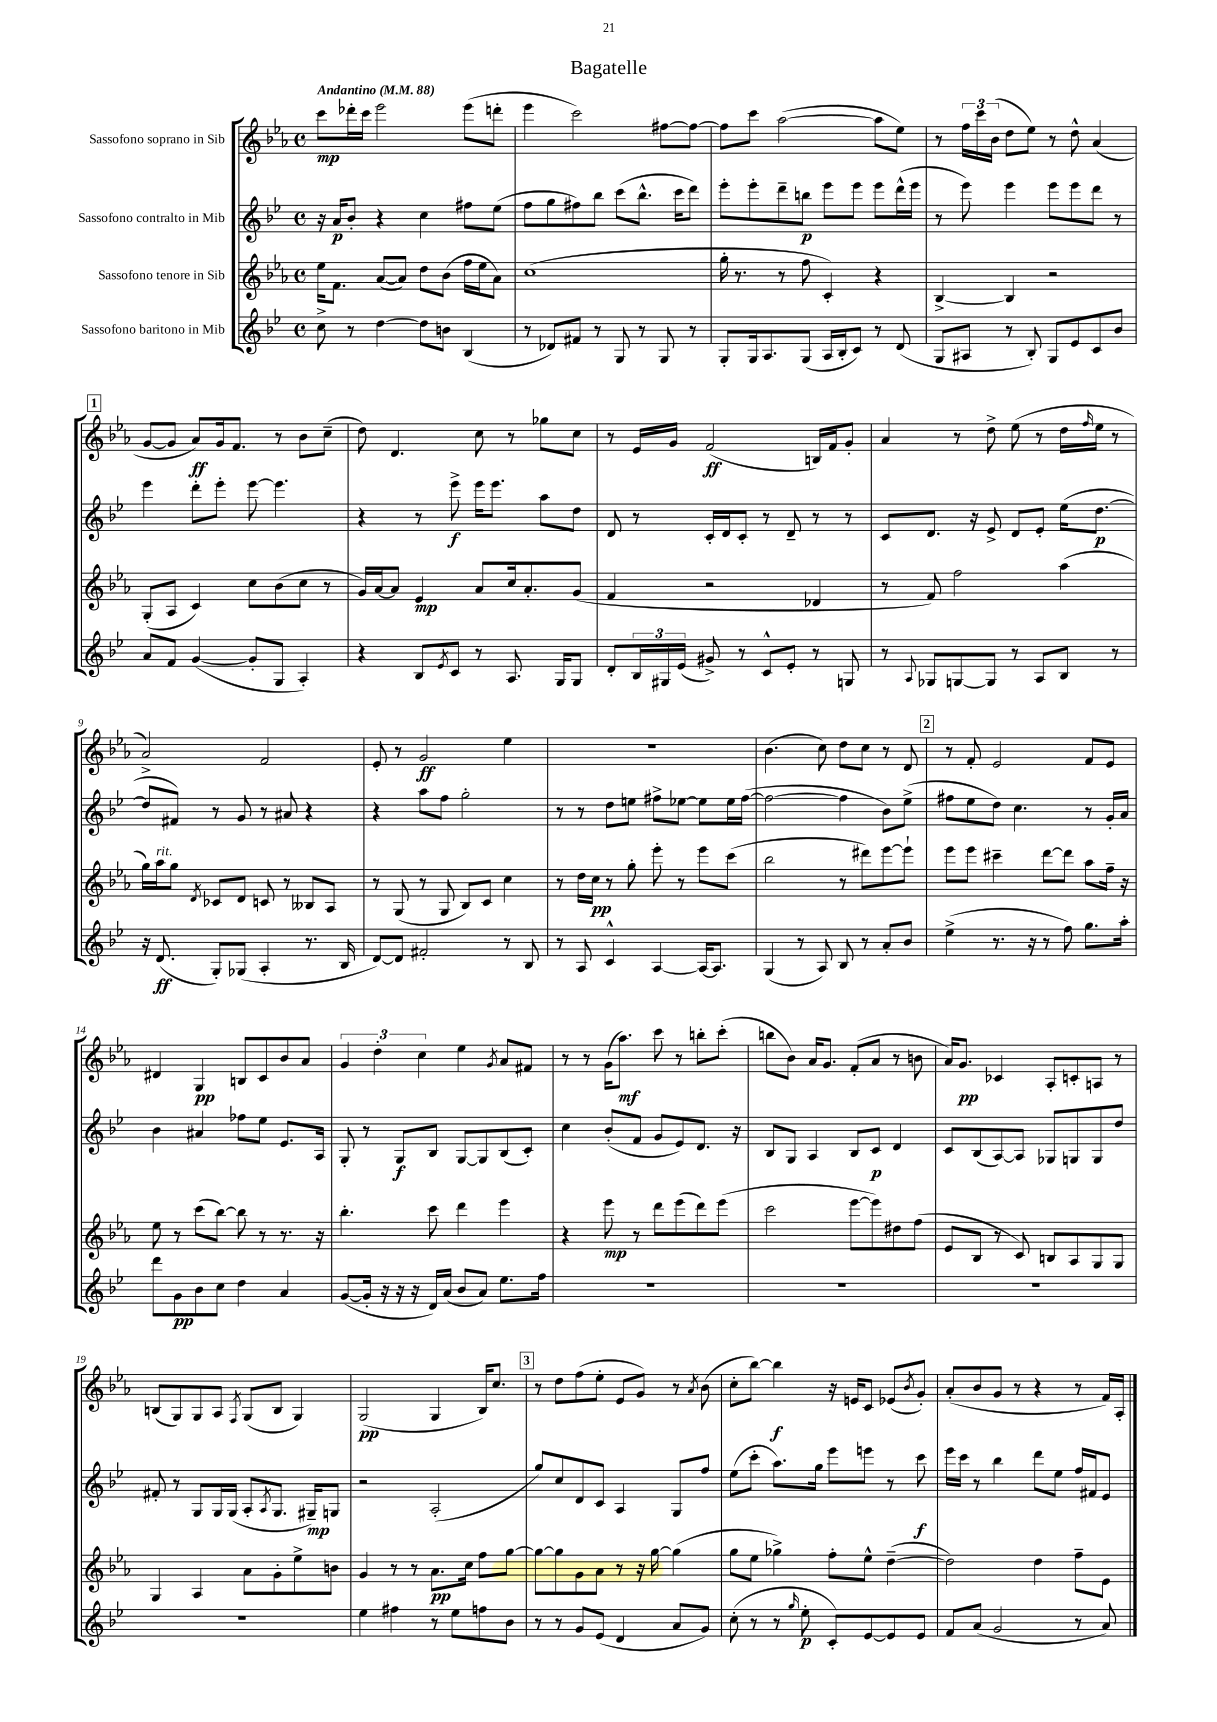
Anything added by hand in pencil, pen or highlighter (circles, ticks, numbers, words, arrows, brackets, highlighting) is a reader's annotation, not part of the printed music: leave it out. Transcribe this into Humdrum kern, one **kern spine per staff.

**kern	**kern	**kern	**kern
*staff4	*staff3	*staff2	*staff1
*clefG2	*clefG2	*clefG2	*clefG2
*k[b-e-]	*k[b-e-a-]	*k[b-e-]	*k[b-e-a-]
*M4/4	*M4/4	*M4/4	*M4/4
*met(c)	*met(c)	*met(c)	*met(c)
*MM88	*MM88	*MM88	*MM88
8cc^	16ee-	16r	8ccc
.	8.f	16a	.
8r	.	8b-'	16ddd-'
.	.	.	16ccc
[4dd	([8a-	4r	2eee-
.	8a-])	.	.
8dd]	8dd	4cc	.
8b	(8b-	.	.
(4B-	16ff	8ff#	(8eee-
.	16ee-	.	.
.	8a-)	(8ee-	8ddd'
=	=	=	=
8r	(1cc	8ff	4eee-
8d-)	.	8gg	.
8f#	.	8ff#)	2ccc)
8r	.	8bb-	.
8G	.	(8ccc	.
8r	.	8.bb-^^	.
8G	.	.	[8ff#
.	.	16ccc	.
8r	.	8ddd)	8ff#_
=	=	=	=
8G'	16gg'	8eee-'	8ff#]
.	8.r	.	.
16G	.	8eee-'	8ccc
8.A	.	.	.
.	8r	8ddd~	([2aa-
(8G	8ff	8bb	.
16A	4c')	8eee-	.
16B-'	.	.	.
8c)	.	8eee-	.
8r	4r	8eee-	8aa-]
(8d	.	(16ddd^^	8ee-)
.	.	16eee-	.
=	=	=	=
8G	[4B-^	8r	8r
8A#	.	8eee-)	24ff
.	.	.	24ccc
.	.	.	(24b-
8r	4B-]	4eee-	8dd
8B-')	.	.	8ee-)
8G	2r	8eee-	8r
8e-	.	8eee-	8dd^^
8c	.	8ddd	(4a-
8b-	.	8r	.
=	=	=	=
8a	(8G'	4eee-	[8g
8f	8A-	.	8g]
([4g	4c)	8ddd'	8a-)
.	.	8eee-'	16g
.	.	.	8.f
8g']	8cc	[8eee-	.
8G	(8b-	4.eee-]	8r
4A')	8cc	.	8b-
.	8r	.	(8cc~
=	=	=	=
4r	16g)	4r	8dd)
.	[16a-	.	.
.	8a-]	.	4.d
8B-	4e-	8r	.
8qe-	.	.	.
8c	.	8eee-^	.
8r	8a-	16eee-	8cc
.	.	8.eee-	.
8.A	16cc	.	8r
.	8.a-'	.	.
.	.	8aa	8gg-
16G	.	.	.
8G	(8g	8dd	8cc
=	=	=	=
8d'	4f	8d	8r
24B-	.	8r	16e-
24G#	.	.	.
.	.	.	16g
(24e-	.	.	.
8g#^)	2r	16c'	(2f
.	.	16d	.
8r	.	8c'	.
8c^^	.	8r	.
8e-'	.	8d~	.
8r	4d-	8r	16B)
.	.	.	16f
8G	.	8r	8g'
=	=	=	=
8r	8r	8c	4a-
8qqA	.	.	.
8G-	8f)	8.d	.
[8G	2ff	.	8r
.	.	16r	.
8G]	.	8e-^	8dd^
8r	.	8d	(8ee-
8A	.	8e-'	8r
8B-	(4aa-	(16ee-	16dd
.	.	.	16qqff
.	.	[8.dd	16ee-
8r	.	.	8r
=	=	=	=
16r	16gg)	8dd]	2a-^)
(8.d	16aa-	.	.
.	8gg	8f#)	.
.	8qd	.	.
8G')	8c-	8r	.
(8G-	8d	8g	.
4A'	8c	8r	2f
.	8r	8a#	.
8.r	8B--	4r	.
.	8A-	.	.
16B-	.	.	.
=	=	=	=
[8d)	8r	4r	8e-'
8d]	(8G	.	8r
2f#'	8r	8aa	2g
.	8G	8ff	.
.	8B-)	2gg'	.
.	8c	.	.
8r	4cc	.	4ee-
8B-	.	.	.
=	=	=	=
8r	8r	8r	1r
8A	16dd	8r	.
.	16cc	.	.
4c^^	8r	8dd	.
.	8gg'	8ee	.
[4A	8eee-'	8ff#^	.
.	8r	[8ee-	.
16A_	8eee-	8ee-]	.
8.A]	.	.	.
.	(8ccc	16ee-	.
.	.	([16ff#	.
=	=	=	=
(4G	2bb-	2ff#_	(4.b-
8r	.	.	.
8A)	.	.	8cc)
8B-	8r	4ff#]	8dd
8r	8ddd#)	.	8cc
8a'	[8eee-	8b-)	8r
8b-	8eee-`]	(8ee-^	8d
=	=	=	=
(4ee-^	8eee-	8ff#	8r
.	8eee-	8ee-	8f'
8.r	4ccc#~	8dd)	2e-
.	.	4.cc	.
16r	.	.	.
8r	[8ddd	.	.
8ff)	8ddd]	.	.
8.gg	8aa-	8r	8f
.	16ff~	16g'	8e-
16aa'	16r	16a	.
=	=	=	=
8ddd	8ee-	4b-	4d#
8g	8r	.	.
8b-	(8ccc	4a#	4G
8cc	[8bb-)	.	.
4dd	8bb-]	8ff-	8B
.	8r	8ee-	8c
4a	8.r	8.e-	8b-
.	.	.	8a-
.	16r	16A	.
=	=	=	=
([8g	4.bb-'	8G'	6g
16g']	.	8r	.
.	.	.	6dd'
16r	.	.	.
16r	.	8G	.
16r	.	.	.
.	.	.	6cc
16d)	8ccc	8B-	.
(16a	.	.	.
8b-	4ddd	[8G	4ee-
8a)	.	8G]	.
.	.	.	8qg
8.ee-	4eee-	(8B-	8a-
.	.	8c')	8f#
16ff	.	.	.
=	=	=	=
1r	4r	4cc	8r
.	.	.	8r
.	8eee-	(8b-'	(16g
.	.	.	8.aa-)
.	8r	8f	.
.	8ddd	8g	8ccc
.	(8eee-	8e-)	8r
.	8ddd)	8.d	8bb'
.	(8eee-	.	(8ccc'
.	.	16r	.
=	=	=	=
1r	2ccc	8B-	8bb
.	.	8G	8b-)
.	.	4A	16a-
.	.	.	8.g
.	[8eee-	8B-	(8f'
.	8eee-])	8c	8a-
.	8dd#	4d	8r
.	(8ff	.	8b
=	=	=	=
1r	8e-	8c	16a-)
.	.	.	8.g
.	8B-	(8B-	.
.	8r	[8A)	4c-
.	8c)	8A]	.
.	8B	8G-	8A-'
.	8A-	8G	8c'
.	8G	8G	8A
.	8G	8dd	8r
=	=	=	=
1r	4G	8f#'	(8B
.	.	8r	8G)
.	4A-	8G	8G
.	.	16G	8A-
.	.	(16G	.
.	.	.	8qF
.	8a-	8A'	(8G
.	.	8qA	.
.	8g'	8.G	8B
.	8ee-^	.	4G)
.	.	16G#~)	.
.	8b	8G	.
=	=	=	=
4ee-	4g	2r	(2G
4ff#	8r	.	.
.	8r	.	.
8r	8.a-	(2A'	4G
8ee-	.	.	.
.	16cc	.	.
8ff	8ff	.	16B-)
.	.	.	8.cc
8b-	[8gg	.	.
=	=	=	=
8r	8gg_	8gg)	8r
8r	8gg]	8cc	8dd
8g	8g	8d	(8ff
(8e-	8a-	8c	8ee-'
4d	8r	4A	8e-
.	16r	.	8g)
.	[16gg	.	.
8a	(4gg]	8G	8r
.	.	.	8qa-
8g)	.	8ff	(8b-
=	=	=	=
(8cc'	8gg	(8ee-	8cc'
8r	8ee-	8ccc'	[8bb-)
8r	4gg-^)	8.aa)	4bb-]
16qqgg	.	.	.
8ee-'	.	.	.
.	.	16gg	.
8c')	8ff'	8eee-	16r
.	.	.	16e
[8e-	8ee-^^	8eee	8c
8e-]	([4dd~	8r	(8e-
.	.	.	8qb-
8e-	.	8ccc	8g')
=	=	=	=
8f	2dd])	16eee-	(8a-'
.	.	16ccc	.
(8a	.	8r	8b-
2g	.	4bb-	8g
.	.	.	8r
.	4dd	8ddd	4r
.	.	8ee-	.
8r	8ff~	16ff	8r
.	.	16f#	.
8a)	8e-	8e-	16f)
.	.	.	16A-'
==	==	==	==
*-	*-	*-	*-
